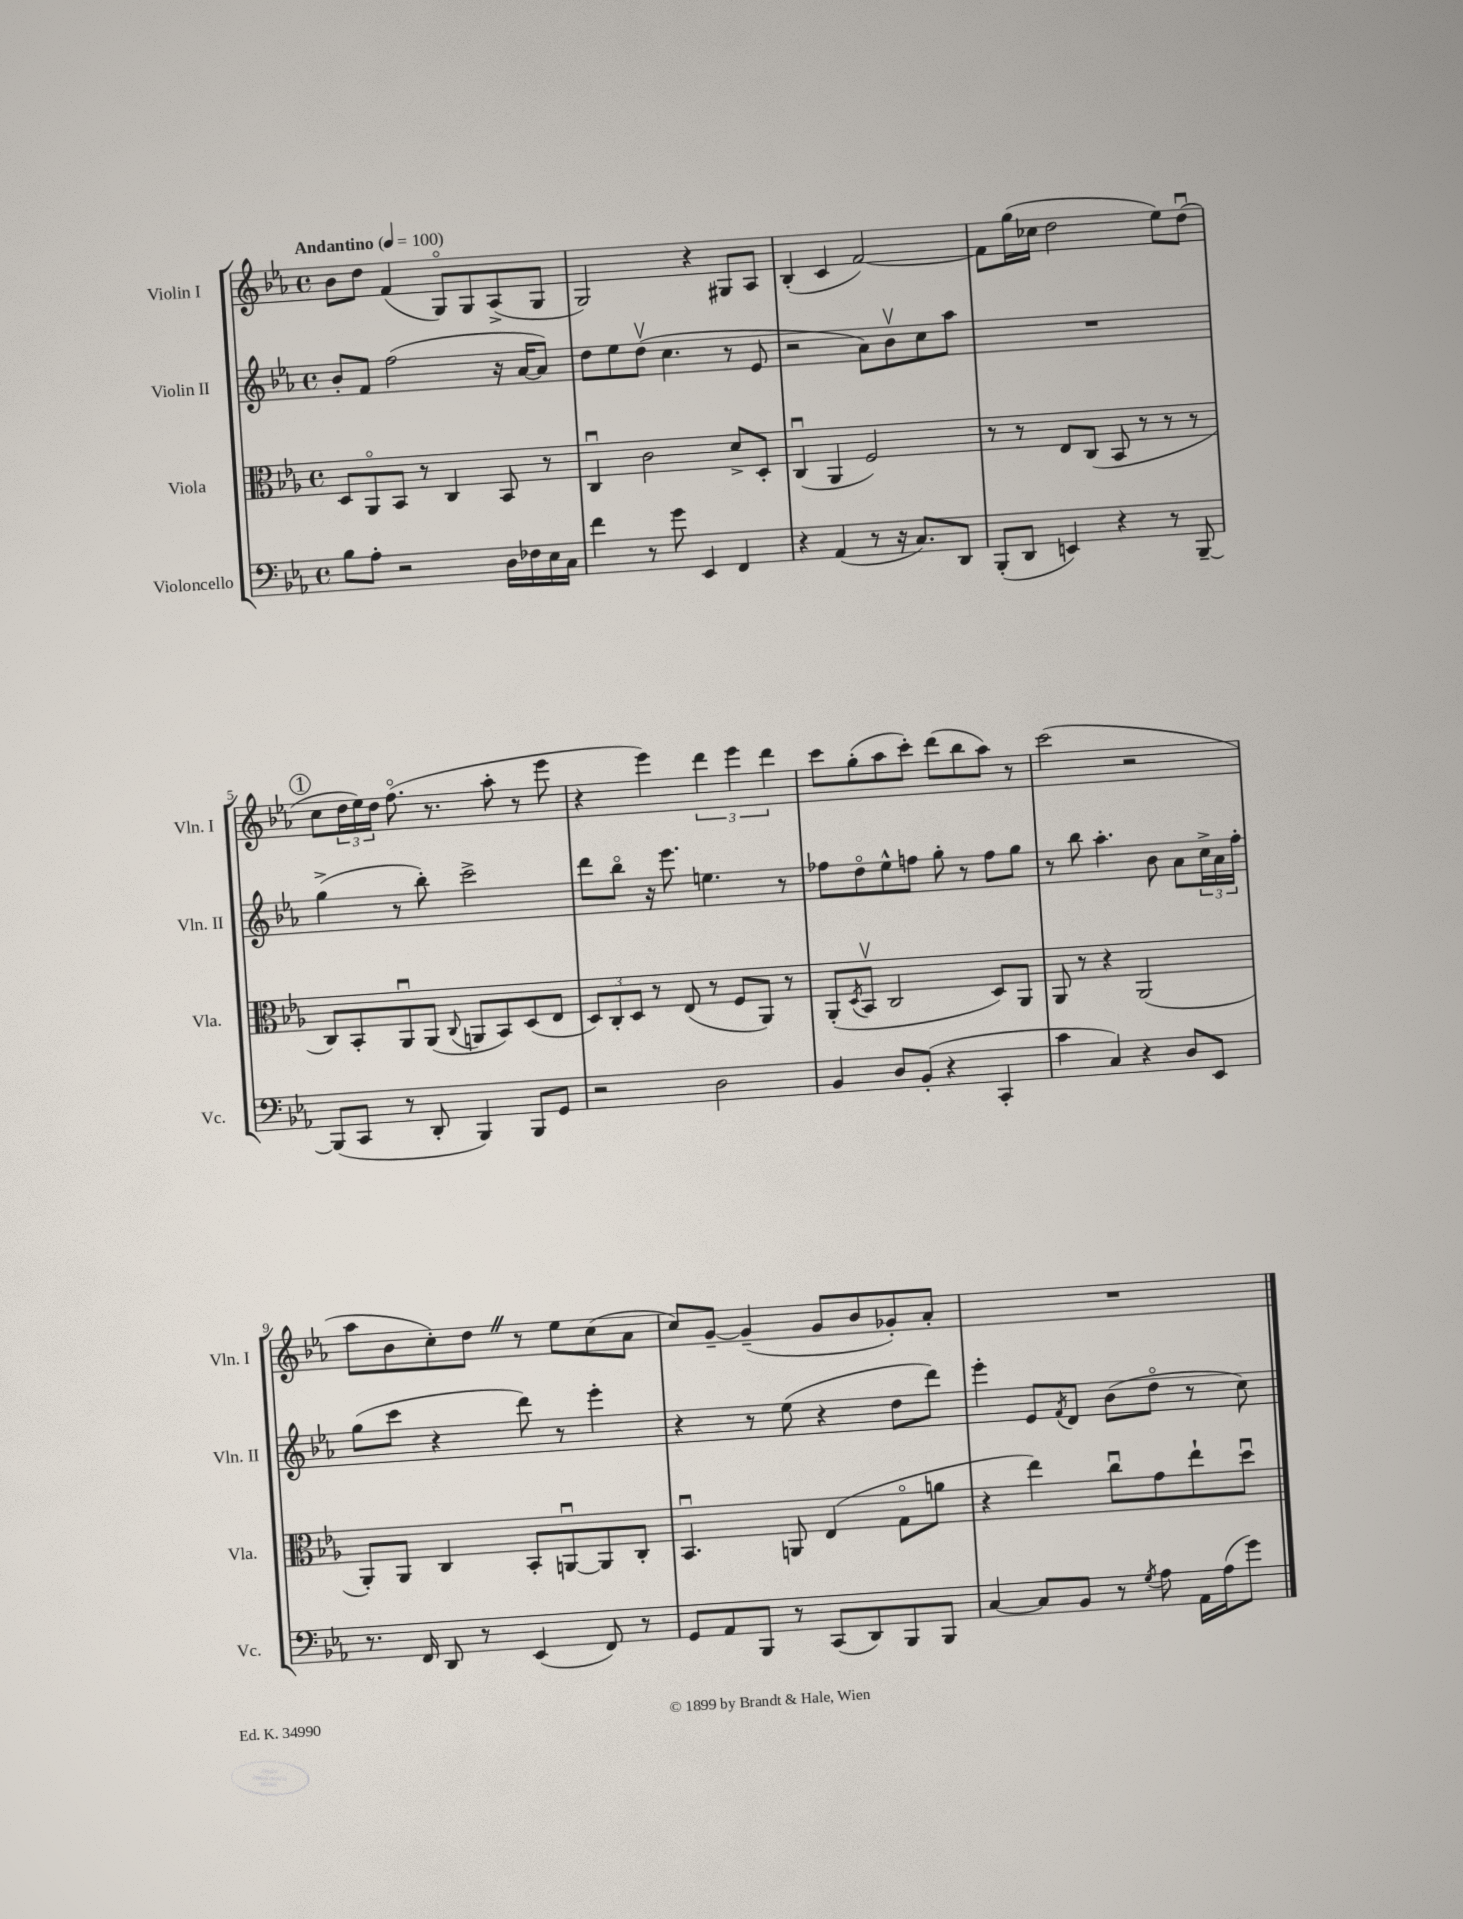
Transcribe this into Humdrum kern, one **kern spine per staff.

**kern	**kern	**kern	**kern
*staff4	*staff3	*staff2	*staff1
*clefF4	*clefC3	*clefG2	*clefG2
*k[b-e-a-]	*k[b-e-a-]	*k[b-e-a-]	*k[b-e-a-]
*M4/4	*M4/4	*M4/4	*M4/4
*met(c)	*met(c)	*met(c)	*met(c)
*MM100	*MM100	*MM100	*MM100
8B-	8D	8b-'	8b-
8A-'	8AA-o	8f	8dd
2r	8BB-	(2ff	(4f
.	8r	.	.
.	4C	.	8Go)
.	.	.	8G
16D	8BB-	16r	(8A-^
16F-	.	[16a-	.
16E-	8r	8a-])	8G
16C	.	.	.
=	=	=	=
4f	4Cu	8dd	2G)
.	.	8ee-	.
8r	2c	(8ddv	.
8g	.	4.cc	.
4EE-	.	.	4r
4FF	8d^	8r	8G#
.	8D'	8e-	8A-
=	=	=	=
4r	(4Cu	2r	(4B-'
(4AA-	4AA-	.	4c
8r	2F)	8a-)	[2f)
16r	.	8b-v	.
8.C)	.	.	.
.	.	8cc	.
8DD	.	8aa-	.
=	=	=	=
(8BBB-'	8r	1r	8f]
8DD	8r	.	(16gg
.	.	.	16cc-
4EE)	8E-	.	2dd
.	(8C	.	.
4r	8BB-	.	.
.	8r	.	.
8r	8r	.	8ee-)
[8BBB-~	8r	.	(8ddu
=	=	=	=
(8BBB-]	8C)	(4gg^	8cc
8CC	8BB-'	.	24dd
.	.	.	24ee-)
.	.	.	24dd
8r	8AA-u	8r	(8.ffo
8DD'	(8AA-	8bb-')	.
.	.	.	8.r
.	8qqC	.	.
4BBB-)	8AA	2ccc^	.
.	8BB-)	.	8aa-'
8BBB-	(8D	.	8r
8GG	8E-	.	8eee-
=	=	=	=
2r	12D)	8ddd	4r
.	12C'	.	.
.	.	8bb-o	.
.	12D	.	.
.	8r	16r	4eee-)
.	.	8.eee-	.
.	(8E-	.	.
2D	8r	4.ee	6ddd
.	8F	.	.
.	.	.	6eee-
.	8AA-)	.	.
.	.	.	6ddd
.	8r	8r	.
=	=	=	=
4BB-	(8AA-'	8ff-	8ccc
.	8qD	.	.
.	8BB-v	8ddo	(8gg'
8D	2C	8ee-^^	8aa-
(8BB-'	.	8ff	8ccc')
4r	.	8gg'	(8ddd
.	.	8r	8bb-
4CC'	8D)	8ff	8aa-)
.	8AA-	8gg	8r
=	=	=	=
4c	8AA-	8r	(2ccc
.	8r	8bb-	.
4C)	4r	4.aa-'	.
4r	(2AA-	.	2r
.	.	8b-	.
8D	.	8a-	.
8EE-	.	24cc^	.
.	.	24a-	.
.	.	24ff'	.
=	=	=	=
8.r	8AA-')	(8gg	8aa-
.	8AA-	8ccc	8b-
16FF	.	.	.
8DD	4C	4r	8cc')
8r	.	.	8dd
(4EE-	8BB-'	8ddd)	8r
.	[8AAu	8r	8ee-
8FF)	8AA]	4eee-'	(8cc
8r	8C'	.	8a-
=	=	=	=
8GG	4.BB-u	4r	8cc)
8AA-	.	.	[8g~
8BBB-	.	8r	(4g~]
8r	8AA	(8ee-	.
(8CC	(4E-	4r	8g
8DD)	.	.	8b-
8BBB-	8Go	8dd	8g-')
8BBB-	8a	8ddd)	8a-'
=	=	=	=
[4C	4r	4eee-'	1r
8C]	4ee-)	8e-	.
.	.	8qf	.
8BB-	.	8d	.
8r	8ccu	(8b-	.
8qG	.	.	.
8A-	8g	8ddo	.
16AA-	8ee-`	8r	.
(16A-	.	.	.
8g)	8ddu	8cc)	.
==	==	==	==
*-	*-	*-	*-
